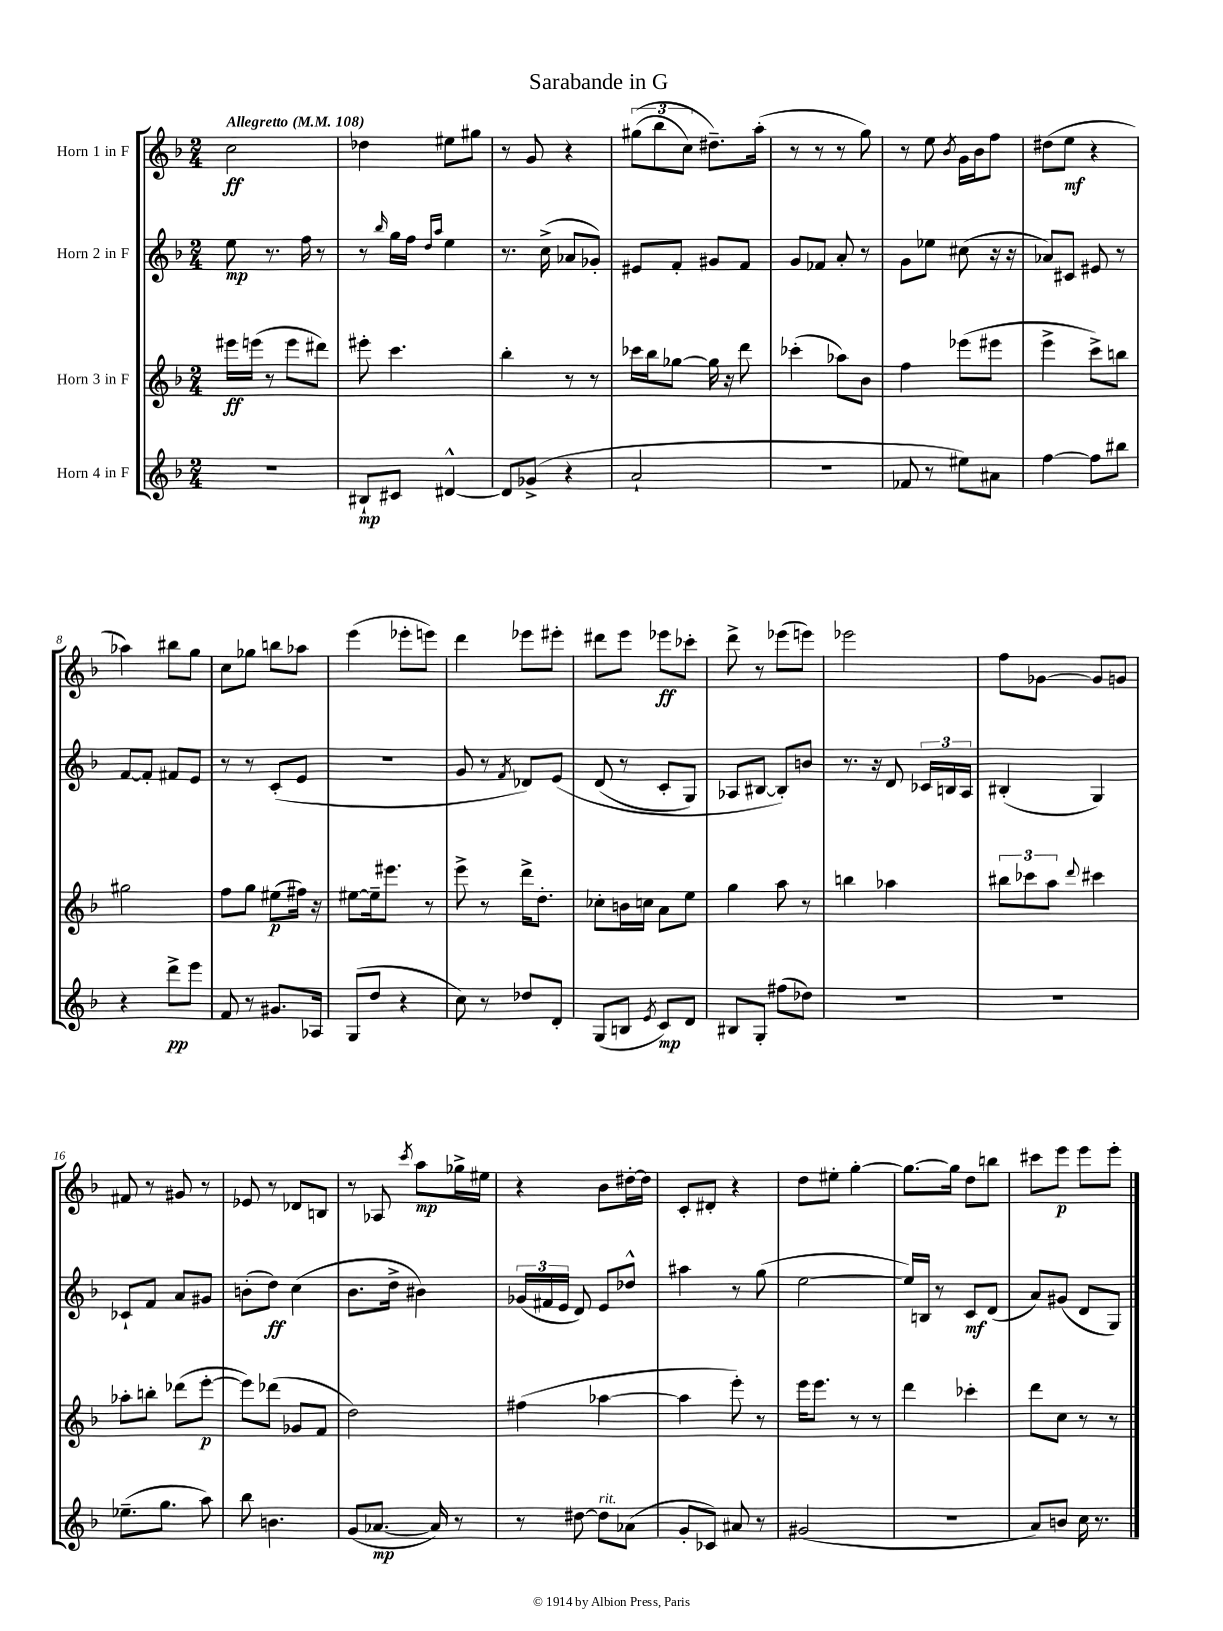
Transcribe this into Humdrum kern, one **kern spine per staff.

**kern	**dynam	**kern	**dynam	**kern	**dynam	**kern	**dynam
*part4	*part4	*part3	*part3	*part2	*part2	*part1	*part1
*staff4	*staff4	*staff3	*staff3	*staff2	*staff2	*staff1	*staff1
*I"Horn 4 in F	*	*I"Horn 3 in F	*	*I"Horn 2 in F	*	*I"Horn 1 in F	*
*clefG2	*	*clefG2	*	*clefG2	*	*clefG2	*
*k[b-]	*	*k[b-]	*	*k[b-]	*	*k[b-]	*
*M2/4	*	*M2/4	*	*M2/4	*	*M2/4	*
*MM108	*	*MM108	*	*MM108	*	*MM108	*
=1	=1	=1	=1	=1	=1	=1	=1
!	!	!	!	!	!	!LO:TX:a:B:t=Allegretto	!
2r	.	16eee#X\LL	ff	8ee\	mp	2cc\	ff
.	.	(16eeen\JJ	.	.	.	.	.
.	.	8r	.	8.r	.	.	.
.	.	8eee\L	.	.	.	.	.
.	.	.	.	16ff\	.	.	.
.	.	8ddd#X\J)	.	8r	.	.	.
=2	=2	=2	=2	=2	=2	=2	=2
8B#X`/L	mp	8eee#X'\	.	8r	.	4dd-X\	.
.	.	.	.	16qqbb-/	.	.	.
8c#X/J	.	4.ccc\	.	16gg\LL	.	.	.
.	.	.	.	16ff\JJ	.	.	.
.	.	.	.	16qqdd/LL	.	.	.
.	.	.	.	16qqaa/JJ	.	.	.
[4d#X^^/	.	.	.	4ee\	.	8ee#X\L	.
.	.	.	.	.	.	8gg#X\J	.
=3	=3	=3	=3	=3	=3	=3	=3
8d#/L]	.	4bb-'\	.	8.r	.	8r	.
(8g-X^/J	.	.	.	.	.	8g/	.
.	.	.	.	(16cc^\	.	.	.
4r	.	8r	.	8a-X/L	.	4r	.
.	.	8r	.	8g-X'/J)	.	.	.
=4	=4	=4	=4	=4	=4	=4	=4
2a`/	.	16ccc-X\LL	.	8e#X/L	.	((12gg#X\L	.
.	.	16bb-\J	.	.	.	.	.
.	.	.	.	.	.	12bb-\	.
.	.	[8gg-X\J	.	8f'/J	.	.	.
.	.	.	.	.	.	12cc\J)	.
.	.	16gg-\]	.	8g#X/L	.	8.dd#X~\L)	.
.	.	16r	.	.	.	.	.
.	.	8ddd\	.	8f/J	.	.	.
.	.	.	.	.	.	(16aa'\Jk	.
=5	=5	=5	=5	=5	=5	=5	=5
2r	.	(4ccc-X'\	.	8g/L	.	8r	.
.	.	.	.	8f-X/J	.	8r	.
.	.	8aa-X\L)	.	8a'/	.	8r	.
.	.	8b-\J	.	8r	.	8gg\)	.
=6	=6	=6	=6	=6	=6	=6	=6
8f-X/	.	4ff\	.	8g\L	.	8r	.
8r	.	.	.	8ee-X\J	.	8ee\	.
.	.	.	.	.	.	8qb-/	.
8ee#X\L)	.	(8eee-X\L	.	(8cc#X\	.	16g\LL	.
.	.	.	.	.	.	16b-\J	.
8a#X\J	.	8eee#X\J	.	16r	.	8ff\J	.
.	.	.	.	16r	.	.	.
=7	=7	=7	=7	=7	=7	=7	=7
[4ff\	.	4eee^\	.	8a-X/L)	.	(8dd#X\L	.
.	.	.	.	8c#X/J	.	8ee\J	mf
8ff\L]	.	8ccc^\L)	.	8e#X/	.	4r	.
8bb#X\J	.	8bbn\J	.	8r	.	.	.
!!LO:LB:g=z
=8	=8	=8	=8	=8	=8	=8	=8
4r	.	2gg#X\	.	[8f/L	.	4aa-X\)	.
.	.	.	.	8f'/J]	.	.	.
8ddd^\L	pp	.	.	8f#X/L	.	8bb#X\L	.
8eee\J	.	.	.	8e/J	.	8gg\J	.
=9	=9	=9	=9	=9	=9	=9	=9
8f/	.	8ff\L	.	8r	.	8cc\L	.
8r	.	8gg\J	.	8r	.	8gg-X\J	.
8.g#X/L	.	(8ee#X\L	p	(8c'/L	.	8bbn\L	.
.	.	16ff#X\Jk)	.	8e/J	.	8aa-X\J	.
16A-X/Jk	.	16r	.	.	.	.	.
=10	=10	=10	=10	=10	=10	=10	=10
(8G/L	.	[8ee#X\L	.	2r	.	(4eee\	.
8dd/J	.	16ee#~\k]	.	.	.	.	.
.	.	8.eee#X\J	.	.	.	.	.
4r	.	.	.	.	.	8eee-X'\L	.
.	.	8r	.	.	.	8eeen\J)	.
=11	=11	=11	=11	=11	=11	=11	=11
8cc\)	.	8eee^\	.	8g/	.	4ddd\	.
8r	.	8r	.	8r	.	.	.
.	.	.	.	8qf/	.	.	.
8dd-X/L	.	16ddd^\KL	.	8d-X/L)	.	8eee-X\L	.
.	.	8.dd'\J	.	.	.	.	.
8d'/J	.	.	.	(8e/J	.	8eee#X'\J	.
=12	=12	=12	=12	=12	=12	=12	=12
(8G/L	.	8cc-X'\L	.	(8d/	.	8ddd#X\L	.
8Bn/J	.	16bn\L	.	8r	.	8eee\J	.
.	.	16ccn\JJ	.	.	.	.	.
8qe/	.	.	.	.	.	.	.
8c/L)	mp	8a\L	.	8c'/L	.	8eee-X\L	ff
8d/J	.	8ee\J	.	8G/J)	.	8ccc-X'\J	.
=13	=13	=13	=13	=13	=13	=13	=13
8B#X/L	.	4gg\	.	8A-X/L	.	8ddd^\	.
8G'/J	.	.	.	[8B#X/J	.	8r	.
(8ff#X\L	.	8aa\	.	8B#'/L])	.	(8eee-X\L	.
8dd-X\J)	.	8r	.	8bn/J	.	8eeen\J)	.
=14	=14	=14	=14	=14	=14	=14	=14
2r	.	4bbn\	.	8.r	.	2eee-X\	.
.	.	.	.	16r	.	.	.
.	.	4aa-X\	.	8d/	.	.	.
.	.	.	.	24c-X/LL	.	.	.
.	.	.	.	24Bn/	.	.	.
.	.	.	.	24A/JJ	.	.	.
=15	=15	=15	=15	=15	=15	=15	=15
2r	.	12bb#X\L	.	(4B#X'/	.	8ff\L	.
.	.	12ccc-X\	.	.	.	.	.
.	.	.	.	.	.	[8g-X\J	.
.	.	12aa\J	.	.	.	.	.
.	.	8qqddd/	.	.	.	.	.
.	.	4ccc#X\	.	4G/)	.	8g-/L]	.
.	.	.	.	.	.	8gn/J	.
!!LO:LB:g=z
=16	=16	=16	=16	=16	=16	=16	=16
(8.ee-X~\L	.	8aa-X'\L	.	8c-X`/L	.	8f#X/	.
.	.	8bbn'\J	.	8f/J	.	8r	.
8.gg\J	.	.	.	.	.	.	.
.	.	(8ddd-X\L	.	8a/L	.	8g#X/	.
8aa\)	.	[8eee'\J	p	8g#X/J	.	8r	.
=17	=17	=17	=17	=17	=17	=17	=17
8bb-\	.	8eee\L])	.	(8bn'\L	.	8e-X/	.
4.bn\	.	(8ddd-X\J	.	8dd\J)	ff	8r	.
.	.	8g-X/L	.	(4cc\	.	8d-X/L	.
.	.	8f/J	.	.	.	8Bn/J	.
=18	=18	=18	=18	=18	=18	=18	=18
(8g/L	.	2dd\)	.	8.b-\L	.	8r	.
[8.a-X/J	mp	.	.	.	.	8A-X/	.
.	.	.	.	16dd^\Jk	.	.	.
.	.	.	.	.	.	8qccc/	.
.	.	.	.	4b#X\)	.	8aa\L	mp
16a-/])	.	.	.	.	.	.	.
8r	.	.	.	.	.	16gg-X^\L	.
.	.	.	.	.	.	16ee#X\JJ	.
=19	=19	=19	=19	=19	=19	=19	=19
8r	.	(4ff#X\	.	(24g-X/LL	.	4r	.
.	.	.	.	24f#X/	.	.	.
.	.	.	.	24e/JJ	.	.	.
[8dd#X\	.	.	.	8d/)	.	.	.
!LO:TX:a:i:t=rit.	!	!	!	!	!	!	!
8dd#\L]	.	[4aa-X\	.	8e/L	.	8b-\L	.
(8a-X\J	.	.	.	8dd-X^^/J	.	[16dd#X'\L	.
.	.	.	.	.	.	16dd#\JJ]	.
=20	=20	=20	=20	=20	=20	=20	=20
8g'/L	.	4aa-\]	.	4aa#X\	.	8c'/L	.
8c-X/J)	.	.	.	.	.	8d#X'/J	.
8a#X/	.	8eee'\)	.	8r	.	4r	.
8r	.	8r	.	(8gg\	.	.	.
=21	=21	=21	=21	=21	=21	=21	=21
(2g#X/	.	16eee\KL	.	[2ee\	.	8dd\L	.
.	.	8.eee\J	.	.	.	.	.
.	.	.	.	.	.	8ee#X'\J	.
.	.	8r	.	.	.	[4gg'\	.
.	.	8r	.	.	.	.	.
=22	=22	=22	=22	=22	=22	=22	=22
2r	.	4ddd\	.	16ee/LL])	.	8.gg\L_	.
.	.	.	.	16Bn/JJ	.	.	.
.	.	.	.	8r	.	.	.
.	.	.	.	.	.	16gg\Jk]	.
.	.	4ccc-X'\	.	8c/L	mf	8dd\L	.
.	.	.	.	(8d/J	.	8bbn\J	.
=23	=23	=23	=23	=23	=23	=23	=23
8a/L)	.	8ddd\L	.	8a/L)	.	8ccc#X\L	.
8bn/J	.	8cc\J	.	(8g#X/J	.	8eee\J	p
16cc\	.	8r	.	8d/L	.	8eee\L	.
8.r	.	.	.	.	.	.	.
.	.	8r	.	8G/J)	.	8eee'\J	.
==	==	==	==	==	==	==	==
*-	*-	*-	*-	*-	*-	*-	*-
